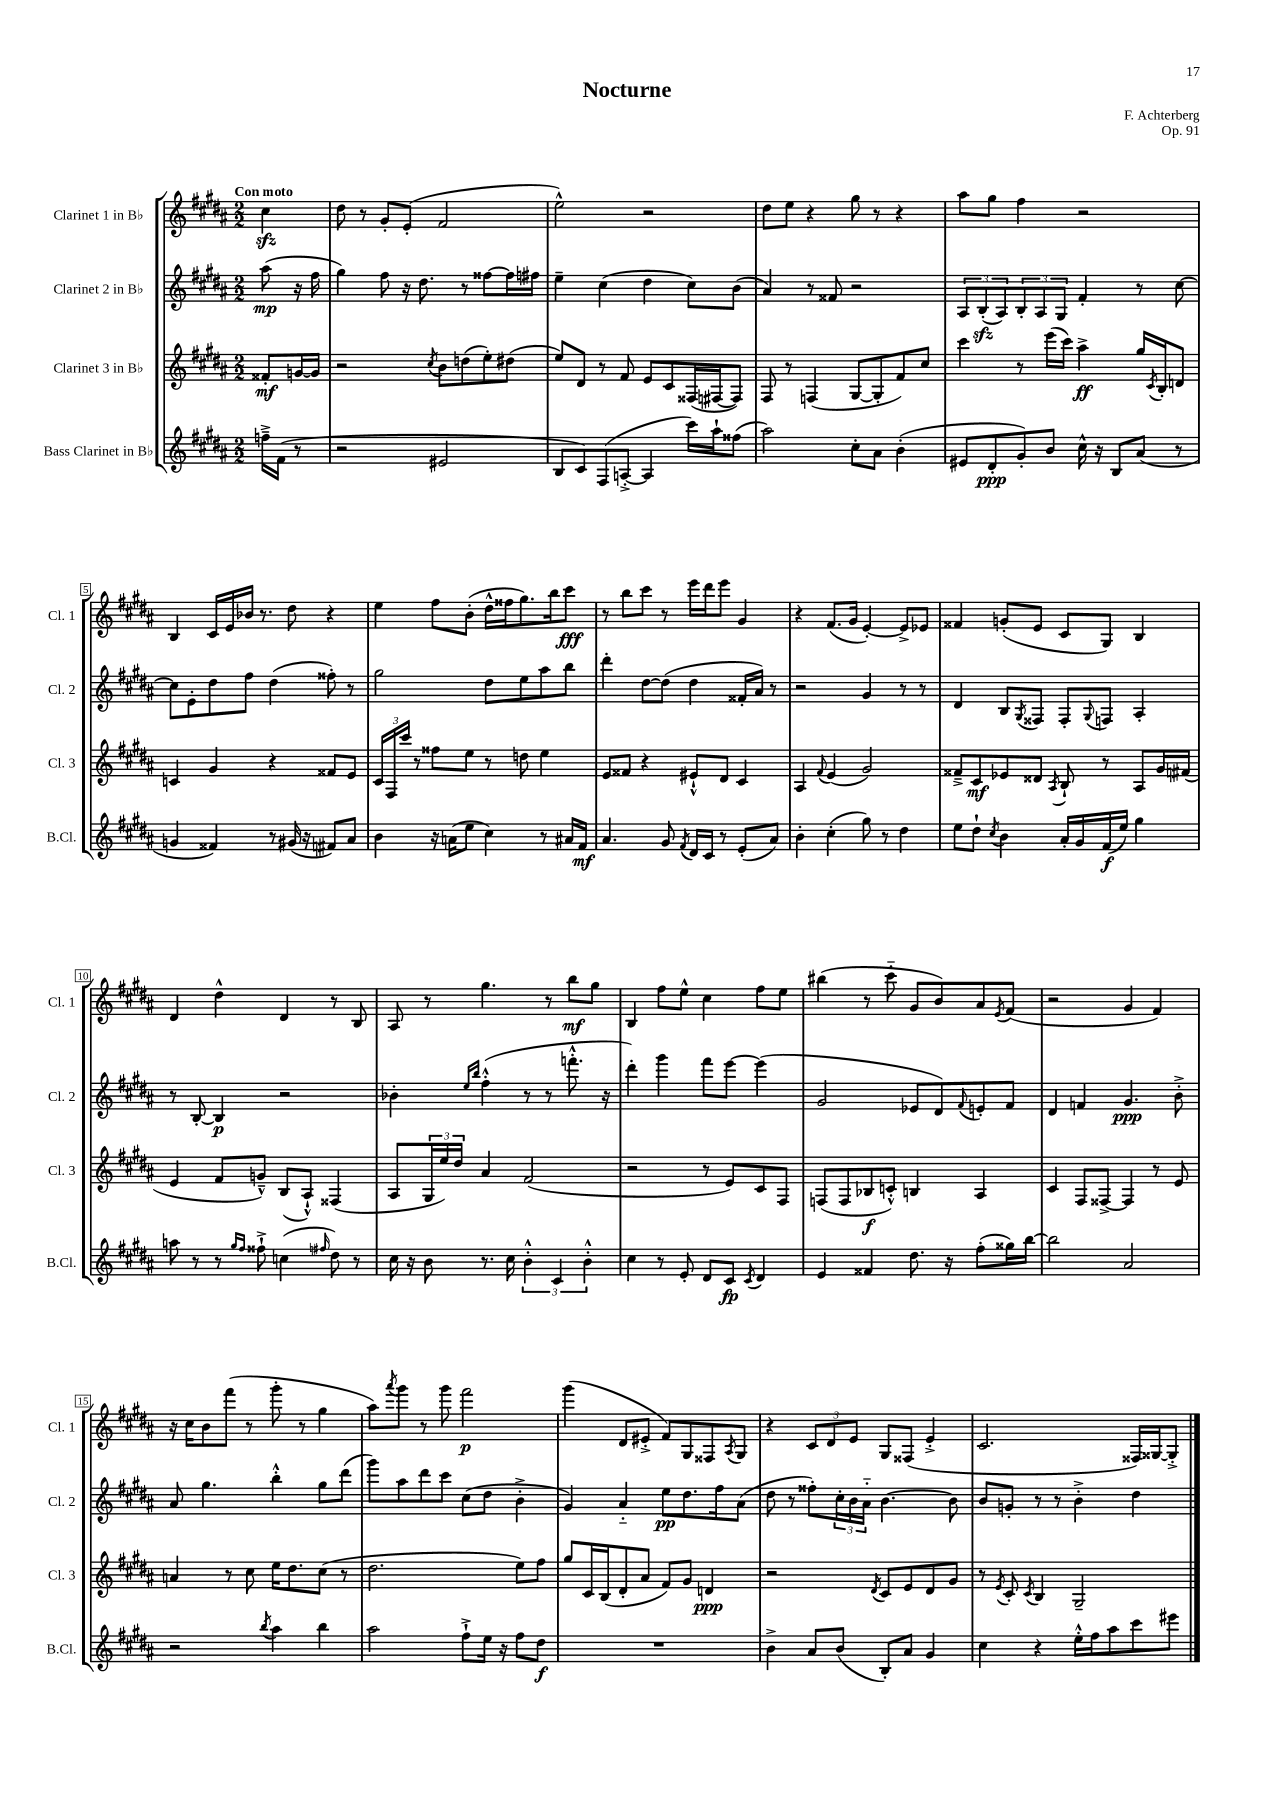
\header { title = "Nocturne" composer = "F. Achterberg" opus = "Op. 91" }
<<
\new StaffGroup <<
\new Staff = "s0" \with { instrumentName = "Clarinet 1 in Bb" shortInstrumentName = "Cl. 1" } {
    \clef treble \key b \major \numericTimeSignature \time 2/2 \partial 4 \tempo "Con moto"
    cis''4\sfz |
    dis''8 r8 gis'8-. e'8-.( fis'2 |
    e''2-^) r2 |
    dis''8 e''8 r4 gis''8 r8 r4 |
    ais''8 gis''8 fis''4 r2 |
    b4 cis'16 e'16 bes'16 r8. dis''8 r4 |
    e''4 fis''8 b'8-.( dis''16-^ fisis''16 gis''8.) b''16 cis'''8\fff |
    r8 b''8 cis'''8 r8 e'''16 dis'''16 e'''8 gis'4 |
    r4 fis'8.( gis'16 e'4~-.) e'8-> ees'8 |
    fisis'4 g'8-.( e'8 cis'8 gis8) b4 |
    dis'4 dis''4-^ dis'4 r8 b8 |
    ais8 r8 gis''4. r8 b''8\mf gis''8 |
    b4 fis''8 e''8-^ cis''4 fis''8 e''8 |
    bis''4( r8 cis'''8-_ gis'8 b'8) ais'8 \acciaccatura { e'8 } fis'8( |
    r2 gis'4 fis'4) |
    r16 cis''16 b'8 fis'''8( r8 gis'''8-. r8 gis''4 |
    ais''8) \acciaccatura { ais'''8 } gis'''8 r8 gis'''8 fis'''2\p |
    gis'''4( dis'8 eis'8-.-> fis'8) gis8 fisis8 \acciaccatura { ais8 } gis8 |
    r4 \tuplet 3/2 { cis'8 dis'8 e'8 } gis8 fisis8( e'4-.-> |
    cis'2. fisis16) gisis16~ gisis8-.-> \bar "|." |
}
\new Staff = "s1" \with { instrumentName = "Clarinet 2 in Bb" shortInstrumentName = "Cl. 2" } {
    \clef treble \key b \major \numericTimeSignature \time 2/2 \partial 4
    ais''8\mp( r16 fis''16 |
    gis''4) fis''8 r16 dis''8. r8 fisis''8~ fisis''16 fis''16 |
    e''4-- cis''4( dis''4 cis''8) b'8( |
    ais'4) r8 fisis'8 r2 |
    \tuplet 3/2 { ais8 b8-.\sfz( ais8) } \tuplet 3/2 { b8-. ais8 gis8 } fis'4-. r8 cis''8~ |
    cis''8 e'8-. dis''8 fis''8 dis''4( fisis''8-.) r8 |
    gis''2 dis''8 e''8 ais''8 b''8 |
    dis'''4-. dis''8~ dis''8( dis''4 fisis'16-. ais'16) r8 |
    r2 gis'4 r8 r8 |
    dis'4 b8 \acciaccatura { gis8 } fisis8 fisis8-. \appoggiatura { gis8 } f8 ais4-. |
    r8 b8~-. b4\p r2 |
    bes'4-. \grace { e''16 b''16 } fis''4-.-^( r8 r8 f'''8.-.-^ r16 |
    dis'''4-.) gis'''4 fis'''8 e'''8~ e'''4( |
    gis'2 ees'8 dis'8) \appoggiatura { fis'8 } e'8-. fis'8 |
    dis'4 f'4 gis'4.\ppp b'8-.-> |
    ais'8 gis''4. b''4-.-^ gis''8 dis'''8( |
    gis'''8) ais''8 dis'''8 cis'''8 cis''8( dis''8 b'4-.-> |
    gis'4) ais'4-_ e''8\pp dis''8. fis''16 ais'8( |
    dis''8 r8 fisis''8-.) \tuplet 3/2 { cis''16-. b'16 ais'16-_ } b'4.~ b'8 |
    b'8 g'8-. r8 r8 b'4-.-> dis''4 \bar "|." |
}
\new Staff = "s2" \with { instrumentName = "Clarinet 3 in Bb" shortInstrumentName = "Cl. 3" } {
    \clef treble \key b \major \numericTimeSignature \time 2/2 \partial 4
    fisis'8-.\mf g'16~ g'16 |
    r2 \acciaccatura { cis''8 } b'8 d''8( e''8-.) dis''8( |
    e''8) dis'8 r8 fis'8 e'8 cis'8 fisis16( fis16~ fis8) |
    fis8 r8 f4( gis8~ gis8-. fis'8) cis''8 |
    cis'''4 r8 e'''16( cis'''16) ais''4->\ff gis''16 \acciaccatura { cis'8 } b16-. d'8 |
    c'4 gis'4 r4 fisis'8 e'8 |
    \tuplet 3/2 { cis'16 fis16 cis'''16 } r8 fisis''8 e''8 r8 d''8 e''4 |
    e'8 fisis'8 r4 eis'8-!-^ dis'8 cis'4 |
    ais4 \appoggiatura { fis'8 } e'4( gis'2) |
    fisis'8---> cis'8\mf ees'8 disis'8 \acciaccatura { ais8 } b8-! r8 ais8 gis'16 fis'16( |
    e'4 fis'8 g'8---^) b8( ais8-!-^) fisis4( |
    ais8 \tuplet 3/2 { gis16 e''16) dis''16 } ais'4 fis'2( |
    r2 r8 e'8) cis'8 fis8 |
    f8( f8 bes8\f c'8-.-^) b4 ais4 |
    cis'4 fis8 fisis8~-> fisis4 r8 e'8 |
    a'4 r8 cis''8 e''16 dis''8. cis''8( r8 |
    dis''2. e''8) fis''8 |
    gis''8 cis'16 b16( dis'8-. ais'8 fis'8) gis'8 d'4\ppp |
    r2 \acciaccatura { dis'8 } cis'8 e'8 dis'8 gis'8 |
    r8 \acciaccatura { e'8 } cis'8-. \acciaccatura { cis'8 } b4 gis2-- \bar "|." |
}
\new Staff = "s3" \with { instrumentName = "Bass Clarinet in Bb" shortInstrumentName = "B.Cl." } {
    \clef treble \key b \major \numericTimeSignature \time 2/2 \partial 4
    f''16---> fis'16( r8 |
    r2 eis'2 |
    b8 cis'8) fis8( a8~-.-> a4 cis'''16) ais''16-! fisis''8( |
    ais''2) cis''8-. ais'8 b'4-.( |
    eis'8 dis'8-.\ppp gis'8-.) b'8 cis''16-^ r16 b8 ais'8( r8 |
    g'4 fisis'4) r8 gis'16( r16 fis'8) ais'8 |
    b'4 r16 a'16( e''8 cis''4) r8 ais'16 fis'16\mf |
    ais'4. gis'8 \acciaccatura { fis'8 } dis'16 cis'16 r8 e'8-.( ais'8) |
    b'4-. cis''4-.( gis''8) r8 dis''4 |
    e''8 dis''8-! \acciaccatura { cis''8 } b'4 ais'16-. gis'16 fis'16\f( e''16) gis''4 |
    a''8 r8 r8 \grace { gis''16 fis''16 } fisis''8-!-> c''4( \grace { fis''16 } dis''8) r8 |
    cis''16 r16 b'8 r8. cis''16 \tuplet 3/2 { b'4-.-^ cis'4 b'4-.-^ } |
    cis''4 r8 e'8-. dis'8 cis'8\fp \acciaccatura { cis'8 } dis'4 |
    e'4 fisis'4 dis''8. r16 fis''8-.( gisis''16) b''16~ |
    b''2 ais'2 |
    r2 \acciaccatura { b''8 } ais''4 b''4 |
    ais''2 fis''8-!-> e''16 r16 fis''8 dis''8\f |
    R1 |
    b'4-> ais'8 b'8( b8-.) ais'8 gis'4 |
    cis''4 r4 e''16-.-^ fis''16 ais''8 cis'''8 eis'''8 \bar "|." |
}
>>
>>
\layout { \context { \Score \override BarNumber.stencil = #(make-stencil-boxer 0.1 0.3 ly:text-interface::print) } }
